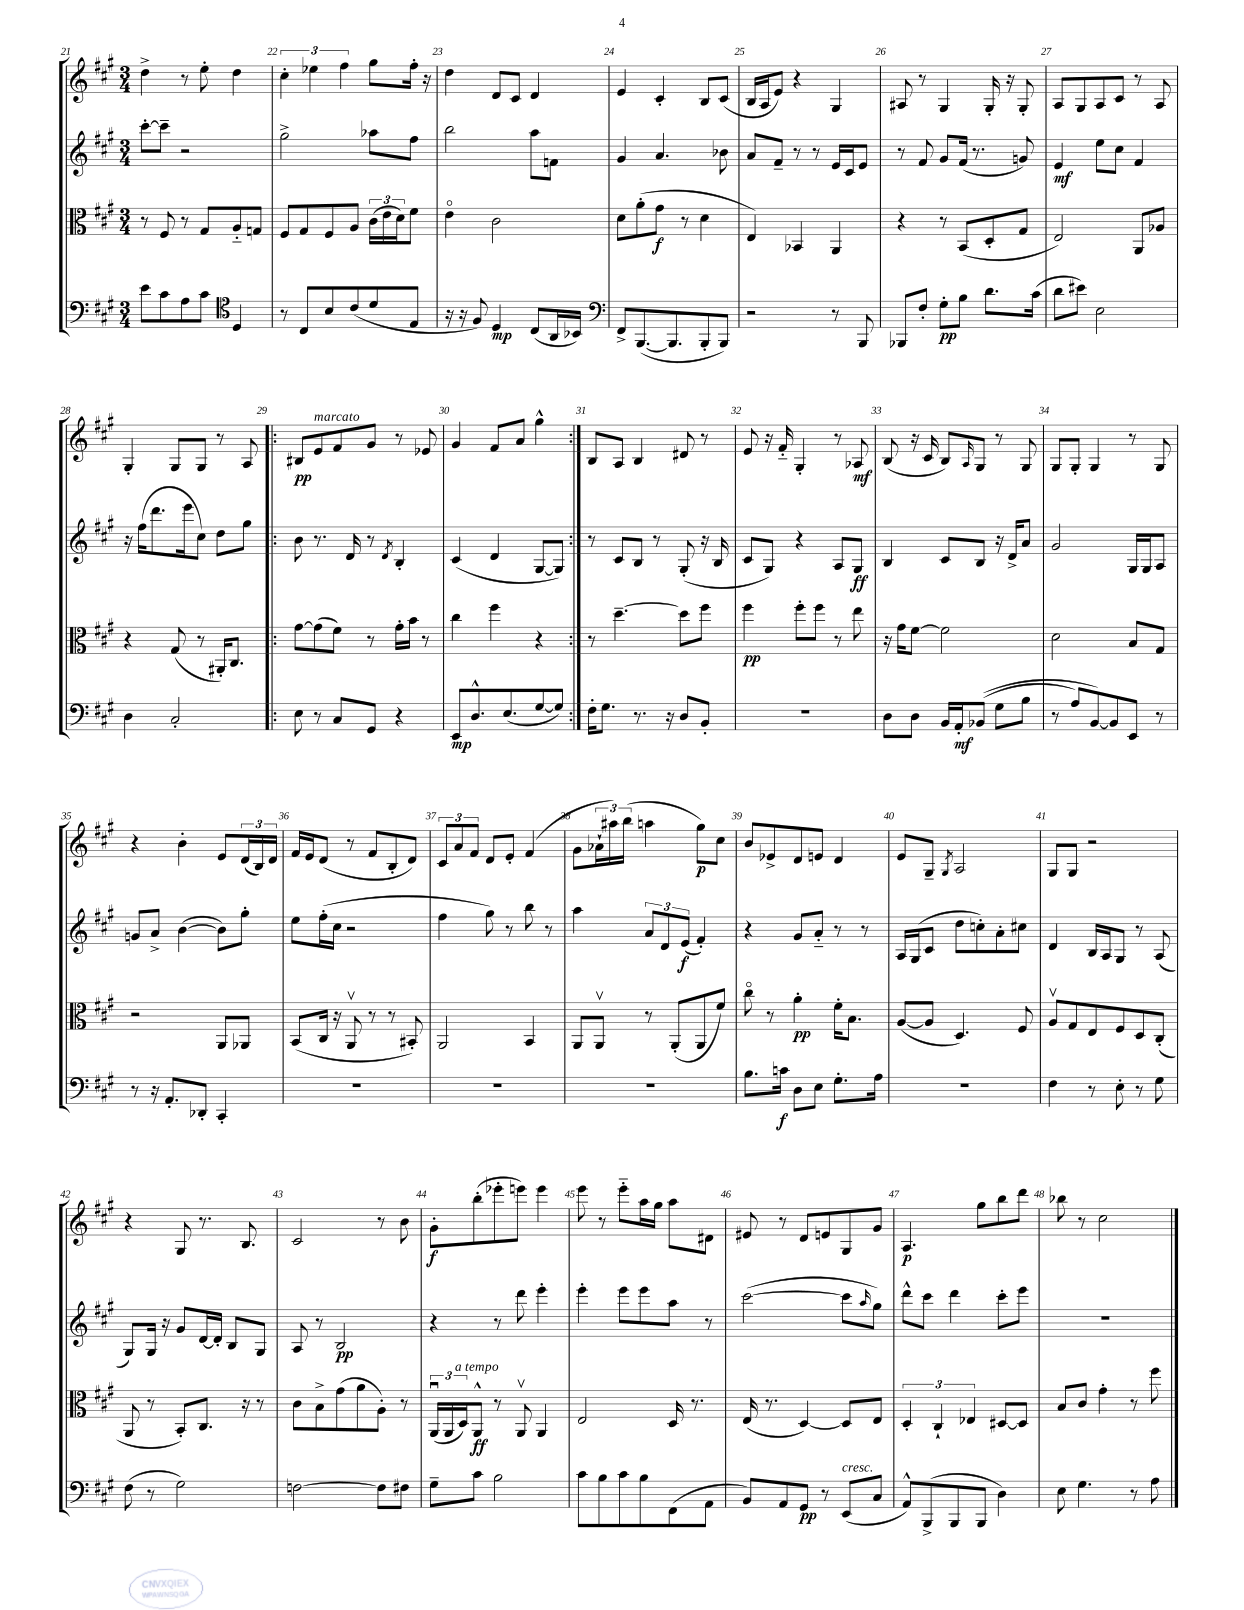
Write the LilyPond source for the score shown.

<<
\new StaffGroup <<
\new Staff = "s0" {
    \clef treble \key a \major \numericTimeSignature \time 3/4
    d''4-> r8 e''8-. d''4 |
    \tuplet 3/2 { cis''4-. ees''4 fis''4 } gis''8 fis''16-. r16 |
    d''4 d'8 cis'8 d'4 |
    e'4 cis'4-. b8 cis'8( |
    b16 a16 e'8) r4 gis4 |
    ais8 r8 gis4 gis16-. r16 gis8-. |
    a8 gis8 a8 cis'8 r8 a8 |
    gis4-. gis8 gis8 r8 a8 |
    \repeat volta 2 { bis8\pp e'8^\markup { \italic "marcato" } fis'8 gis'8 r8 ees'8 |
    gis'4 fis'8 a'8 gis''4-^ | }
    b8 a8 b4 dis'8 r8 |
    e'8 r16 fis'16-_ gis4-. r8 aes8\mf |
    b8( r16 cis'16 b8) \grace { a16 } gis8 r8 gis8 |
    gis8 gis8-. gis4 r8 gis8 |
    r4 b'4-. e'8 \tuplet 3/2 { d'16( b16) d'16 } |
    fis'16 e'16 d'8( r8 fis'8 b8-. d'8) |
    \tuplet 3/2 { cis'8 a'8 fis'8 } d'8 e'8-. fis'4( |
    gis'8 \tuplet 3/2 { aes'16-! ais''16) b''16( } a''4 gis''8\p) cis''8 |
    b'8 ees'8-> d'8 e'8 d'4 |
    e'8 gis8-- \acciaccatura { gis8 } a2 |
    gis8 gis8 r2 |
    r4 gis8 r8. b8. |
    cis'2 r8 b'8 |
    gis'8-.\f b''8-.( ees'''8-. e'''8) e'''4 |
    e'''8 r8 e'''8-_ a''16 gis''16 a''8 dis'8 |
    eis'8 r8 d'8 e'8 gis8 gis'8 |
    a4.\p gis''8 b''8 d'''8 |
    bes''8 r8 cis''2 \bar "|." |
}
\new Staff = "s1" {
    \clef treble \key a \major \numericTimeSignature \time 3/4
    cis'''8~-. cis'''8-- r2 |
    gis''2-> aes''8 fis''8 |
    b''2 a''8 f'8 |
    gis'4 a'4. bes'8 |
    a'8 fis'8-- r8 r8 e'16 cis'16 e'8 |
    r8 fis'8 gis'8 fis'16( r8. g'8) |
    e'4\mf e''8 cis''8 fis'4 |
    r16 fis''16( d'''8. e'''16 cis''8) d''8 gis''8 |
    \repeat volta 2 { b'8 r8. d'16 r8 \acciaccatura { d'8 } b4-. |
    cis'4( d'4 gis8~ gis8) | }
    r8 cis'8 b8 r8 gis8-.( r16 b16 |
    cis'8 gis8) r4 a8 gis8\ff |
    b4 cis'8 b8 r16 d'16-> a'8 |
    gis'2 gis16 gis16 a8 |
    g'8 a'8-> b'4~( b'8) gis''8-. |
    e''8 fis''16-.( cis''16 r2 |
    fis''4 gis''8) r8 b''8 r8 |
    a''4 \tuplet 3/2 { a'8 d'8 e'8\f( } fis'4-.) |
    r4 gis'8 a'8-_ r8 r8 |
    a16 gis16( cis'8 d''8 c''8-.) a'8-. cis''8 |
    d'4 b16 a16 gis8 r8 a8( |
    gis8) gis16 r16 gis'8 d'16~ d'16-. b8 gis8 |
    a8 r8 b2\pp |
    r4 r8 d'''8 e'''4-. |
    e'''4-. e'''8 e'''8 a''8 r8 |
    cis'''2~( cis'''8 \grace { a''16 } gis''8) |
    d'''8-^ cis'''8 d'''4 cis'''8-. e'''8 |
    R2. \bar "|." |
}
\new Staff = "s2" {
    \clef alto \key a \major \numericTimeSignature \time 3/4
    r8 fis8 r8 gis8 a8-_ g8 |
    fis8 gis8 fis8 a8 \tuplet 3/2 { cis'16( e'16 d'16) } fis'8 |
    e'4\flageolet cis'2 |
    d'8 a'8-.( gis'8\f r8 d'4 |
    e4) bes,4 a,4 |
    r4 r8 b,8( d8-. gis8 |
    e2) a,8 aes8 |
    r4 gis8( r8 ais,16-.) cis8. |
    \repeat volta 2 { gis'8~ gis'8( fis'8) r8 gis'16-. b'16 r8 |
    cis''4 fis''4 r4 | }
    r8 d''4.~-- d''8 fis''8 |
    fis''4\pp fis''8-. fis''8 r8 e''8 |
    r16 gis'16 fis'8~ fis'2 |
    d'2 b8 gis8 |
    r2 a,8 aes,8 |
    b,8( cis16 r16 a,8\upbow r8 r8 bis,8-.) |
    a,2 b,4 |
    a,8 a,8\upbow r8 a,8-.( a,8 fis'8) |
    cis''8\flageolet r8 a'4-.\pp fis'16-. b8. |
    a8~( a8 d4.) fis8 |
    a8\upbow gis8 e8 fis8 d8 cis8-.( |
    a,8 r8 b,8-.) cis8. r16 r8 |
    cis'8 b8-> gis'8( a'8 a8-.) r8 |
    \tuplet 3/2 { a,16\downbow( a,16 d16^\markup { \italic "a tempo" }) } a,8-^\ff r8 a,8\upbow a,4 |
    e2 d16 r8. |
    e16( r8. d4~) d8 e8 |
    \tuplet 3/2 { d4-. cis4-! ees4 } dis8~ dis8 |
    b8 cis'8 gis'4-. r8 fis''8 \bar "|." |
}
\new Staff = "s3" {
    \clef bass \key a \major \numericTimeSignature \time 3/4
    e'8 cis'8 a8 cis'8 \clef tenor d4 |
    r8 cis8 b8 cis'8( d'8 e8 |
    r16 r16 fis8) d4\mp cis8( a,16 bes,16) |
    \clef bass fis,8-> b,,8.~( b,,8. b,,8-. b,,8) |
    r2 r8 b,,8 |
    bes,,8 fis8-. gis8-.\pp b8 d'8. cis'16( |
    d'8 eis'8) e2 |
    d4 cis2-. |
    \repeat volta 2 { e8 r8 cis8 gis,8 r4 |
    e,8\mp d8.-^ e8.( gis8~ gis8) | }
    fis16-. gis8. r8. r16 d8 b,8-. |
    R2. |
    d8 d8 b,16 a,16-.\mf bes,8(\( gis8 b8 |
    r8 a8) b,8~\) b,8 e,8 r8 |
    r8 r16 a,8.-. des,8-. cis,4-. |
    R2. |
    R2. |
    R2. |
    b8. c'16\f d8 e8 gis8.-. a16 |
    R2. |
    fis4 r8 e8-. r8 gis8 |
    fis8( r8 gis2) |
    f2~ f8 fis8 |
    gis8-- cis'8 b2 |
    cis'8 b8 cis'8 b8 fis,8( a,8 |
    b,8) a,8 gis,8\pp r8 e,8^\markup { \italic "cresc." }( cis8 |
    a,8-^) b,,8->( b,,8 b,,8 d4) |
    e8 gis4. r8 a8 \bar "|." |
}
>>
>>
\layout { \context { \Score currentBarNumber = #21 \override BarNumber.break-visibility = ##(#f #t #t) barNumberVisibility = #all-bar-numbers-visible } }
